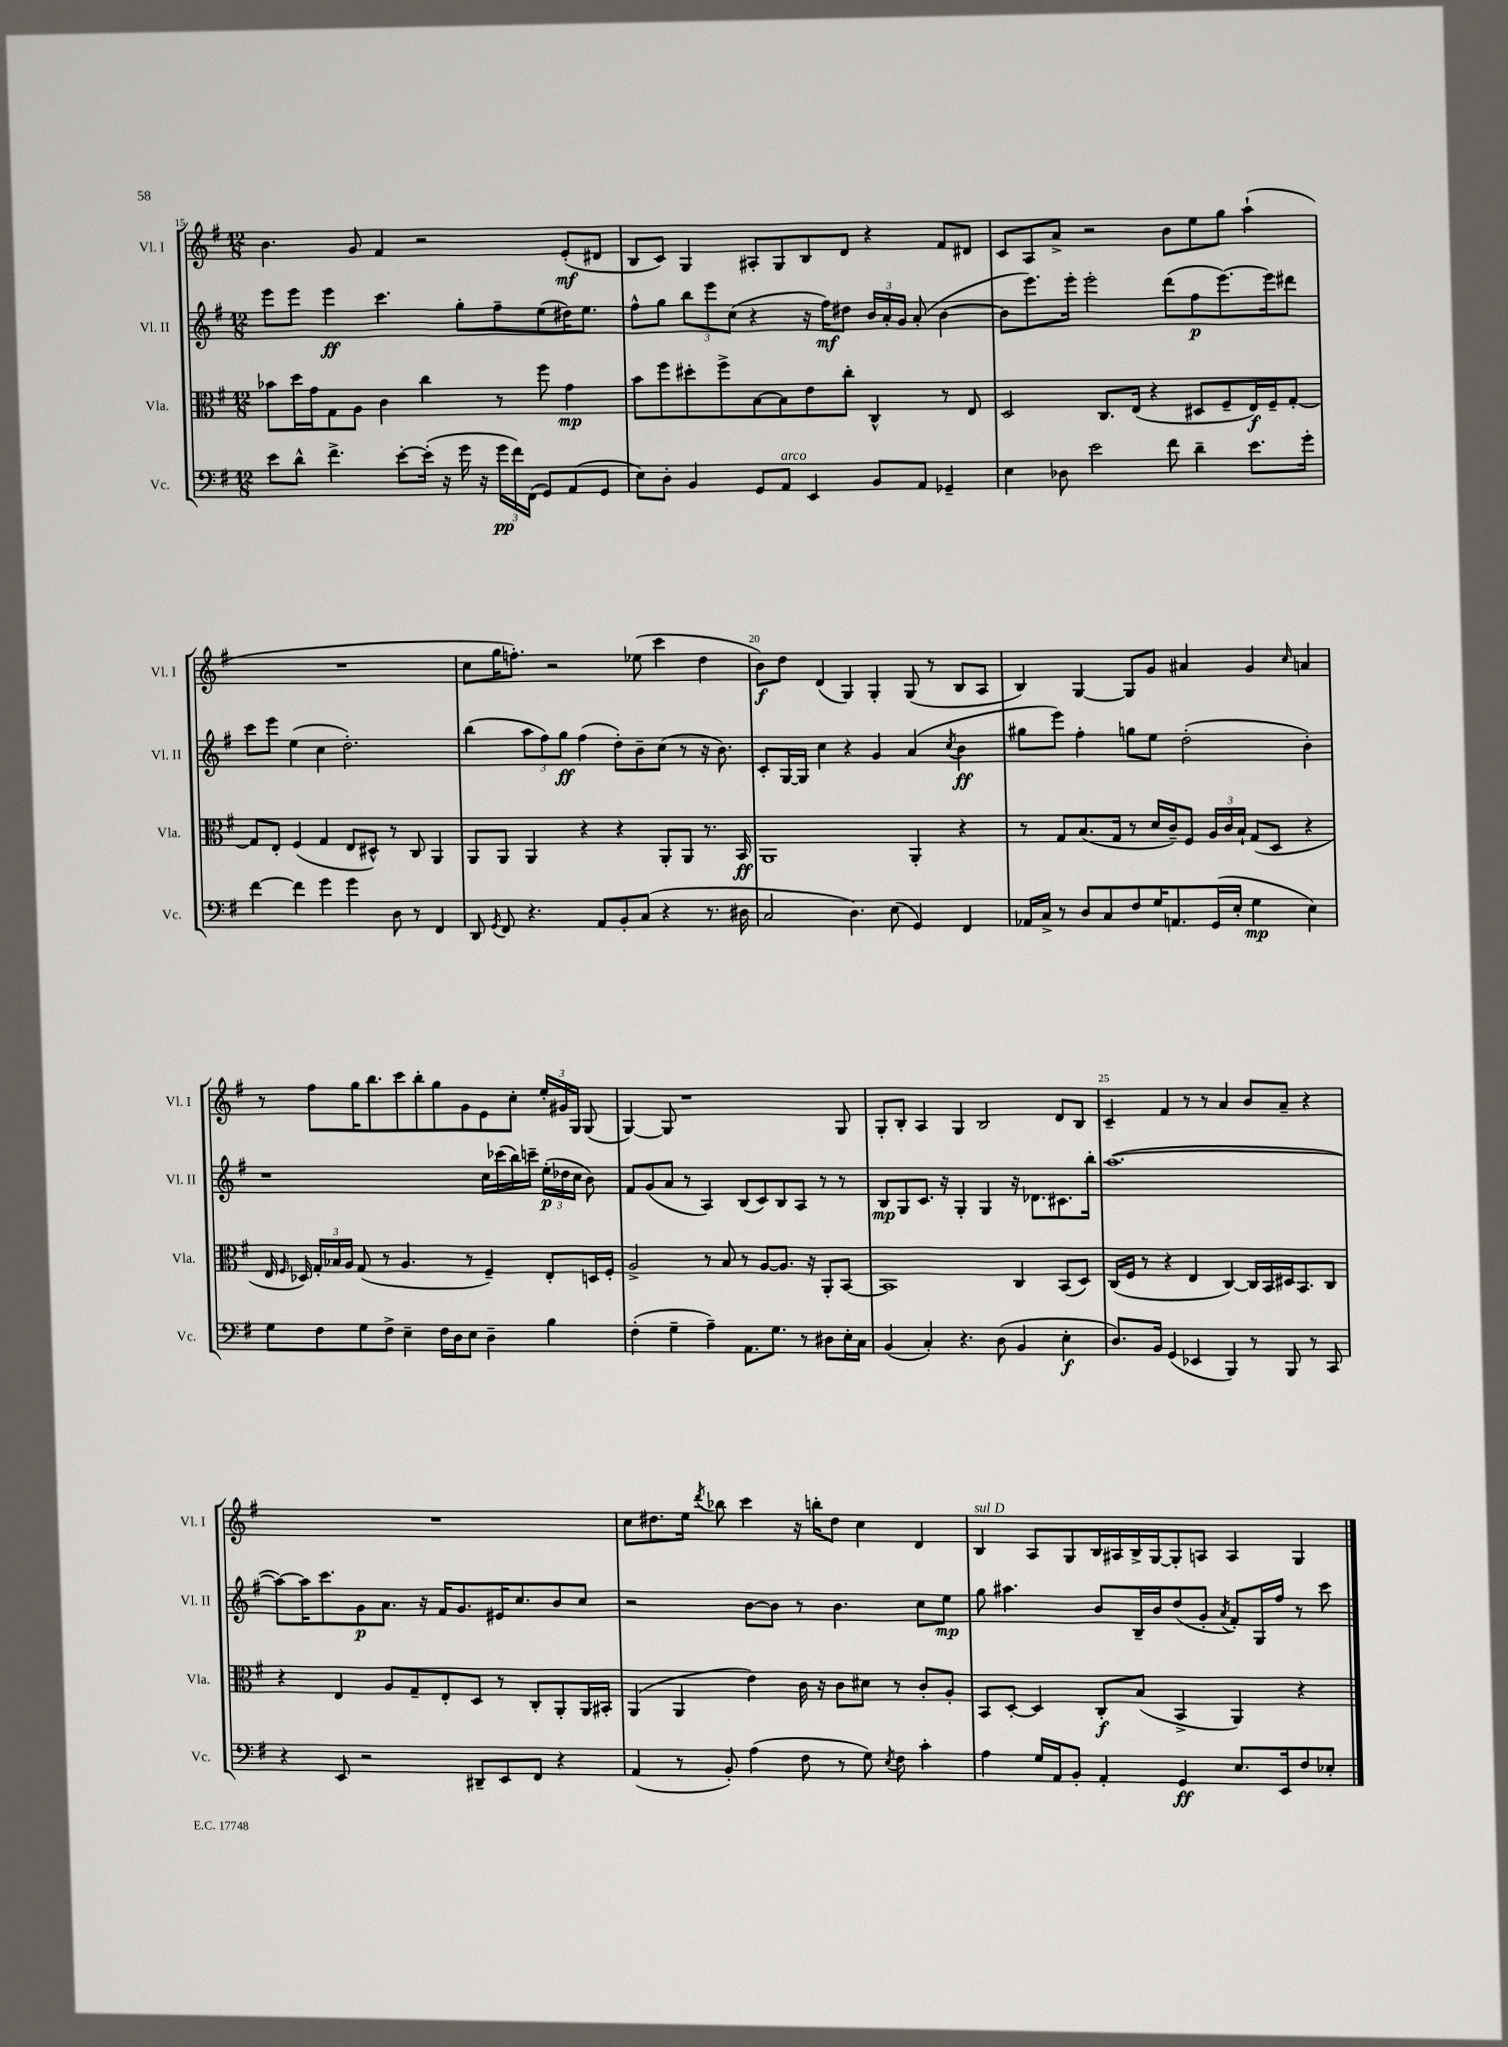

**kern	**kern	**kern	**kern
*staff4	*staff3	*staff2	*staff1
*clefF4	*clefC3	*clefG2	*clefG2
*k[f#]	*k[f#]	*k[f#]	*k[f#]
*M12/8	*M12/8	*M12/8	*M12/8
8e\L	8b-\L	8eee\L	4.b\
8d^^\J	16dd\L	8eee\J	.
.	16g\J	.	.
4.f#^\	8G\	4eee\	.
.	8A\J	.	8g/
.	4c\	4.ccc\	4f#/
[8e'\L	.	.	.
(16e'\]Jk	4cc\	.	2r
16r	.	.	.
16g\	.	8gg'\L	.
16r	.	.	.
24g\LL	8r	8ff#~\	.
24f#\)	.	.	.
(24FF#\JJ	.	.	.
8GG/L)	8ff#\	(8ee\	.
(8AA/	4g\	16dd#\K)	(8e'/L
.	.	8.ee\J	.
8GG/J	.	.	8d#/J
=	=	=	=
8E\L)	8b\L	8ff#^^\L	8B/L
8D'\J	8ff#\	8gg\J	8c/J)
4BB/	8dd#'\	12bb\L	4G/
.	.	12eee\	.
.	8ff#^\	.	.
.	.	(12cc\J	.
8GG/L	[8B\	4r	8A#'/L
8AA/J	8B\]	.	8G/
4EE/	8e\	16r	8B/
.	.	16ff#\LK)	.
.	8cc'\J	8dd#\J	8d/J
8BB/L	4C^^/	24b/LL	4r
.	.	24a'/	.
.	.	24g/JJ	.
8AA/J	.	(8a'/	.
4GG-~/	8r	[4b\	8f#/L
.	8E/	.	8d#/J
=	=	=	=
4E\	2D/	8b\]L	8c/L
.	.	8.eee\)	8A/
8D-\	.	.	8a^/J
.	.	16eee'\Jk	.
2e\	.	2eee'\	2r
.	8.C/L	.	.
.	(16E/Jk	.	.
.	4r	.	.
8f#\	.	(8ddd\L	8b\L
4d~\	8D#/L	8ff#\	8ee\
.	8F#~/	[8.eee\)	8gg\J
8.e\L	16E/L)	.	(4aa`\
.	16F#~/J	16eee\]k	.
.	[8G'/J	8ddd#\J	.
16g'\Jk	.	.	.
=	=	=	=
[4f#\	8G/]L	8ccc\L	1.r
.	8E'/J	8eee\J	.
4f#\]	(4F#/	(4ee\	.
4g\	4G/	4cc\	.
4g\	8E/L	2.dd'\)	.
.	8D#^^/J)	.	.
8D\	8r	.	.
8r	8C/	.	.
4FF#/	4AA/	.	.
=	=	=	=
8DD/	8AA/L	(4bb\	8cc\L
8qGG/	.	.	.
8FF#/	8AA/J	.	16gg\K
.	.	.	8.ff'\J)
4.r	4AA/	12aa\L	.
.	.	12ff#\)	.
.	.	.	2r
.	.	12gg\J	.
.	4r	(4ff#\	.
8AA/L	.	.	.
8BB'/	4r	8dd'\L)	.
(8C/J	.	8b~\	(8ee-\
4r	8AA'/L	(8cc\J	4ccc\
.	8AA/J	8r	.
8.r	8.r	16r	4dd\
.	.	8.b\)	.
16D#\	16BB/	.	.
=	=	=	=
2C/	1AA	8c'/L	8b\L)
.	.	[16G/L	8dd\J
.	.	16G/]JJ	.
.	.	4cc\	(4d/
4.D\)	.	4r	4G/)
.	.	4g/	4G'/
(8E\	.	.	.
4GG/)	4AA'/	(4a/	(8G/
.	.	.	8r
.	.	8qcc/	.
4FF#/	4r	4b\	8B/L
.	.	.	8A/J
=	=	=	=
16AA-/LL	8r	8gg#\L	4B/)
16C^/JJ	.	.	.
8r	8G/L	8eee\J)	.
8D/L	(8.B/	4ff#'\	[4G/
8C/	.	.	.
.	16G/Jk	.	.
8F#/	8r	8gg\L	8G/]L
16G/K	16d/LL	8ee\J	8g/J
8.AA/	16c~/J)	.	.
.	8F#/J	(2dd'\	4a#/
(16GG/L	24A/LL	.	.
.	24c/	.	.
16E'/JJ	.	.	.
.	24B`/JJ	.	.
4G\	(8G/L	.	4g/
.	8D/J	.	.
.	.	.	16qqcc/
4E\)	4r	4b'\)	4a/
=	=	=	=
8G\L	16E/	1r	8r
.	16qqF#/	.	.
.	16D-/)	.	.
8F#\	24G'/LL	.	8ff#\L
.	24B-/	.	.
.	24A/JJ	.	.
8G\	(8G/	.	16gg\K
.	.	.	8.bb\
8F#^\J	8r	.	.
4E~\	4.A/	.	8ccc\
.	.	.	8bb'\
16F#\LL	.	.	8gg\
16D\J	.	.	.
8E\J	8r	.	8g\
4D~\	4F#~/)	16cc\LL	8e\
.	.	(16ccc-\	.
.	.	16bb\)	8cc'\J
.	.	16ccc~\JJ	.
4B\	8E'/L	(24ee'\LL	24ee'/LL
.	.	24dd-\	24g#/
.	.	24cc\JJ	24G/JJ
.	16D/L	8b\)	(8G/
.	16F#'/JJ	.	.
=	=	=	=
(4F#'\	2A^/	8f#/L	[4G/)
.	.	(8g/	.
4G~\	.	8a/J	8G/]
.	.	8r	1r
4A~\)	8r	4A/)	.
.	8B/	.	.
8.AA\L	8r	(8B/L	.
.	[8A/L	8c/)	.
8.G\J	.	.	.
.	8.A/]J	8B/	.
8r	.	8A/J	.
.	16r	.	.
8D#\L	8AA'/L	8r	.
16E'\L	[8BB/J	8r	8G/
16C\JJ	.	.	.
=	=	=	=
(4BB/	1BB]	8B/L	8G'/L
.	.	8G/	8B'/J
4C'/)	.	8.c/J	4A/
.	.	16r	.
4.r	.	4G'/	4G/
.	.	4G/	2B/
(8D\	.	.	.
4BB/	4C/	16r	.
.	.	8.d-\L	.
4E'\	(8BB/L	8.c#\	8d/L
.	8D/J)	.	8B/J
.	.	16bb'\Jk	.
=	=	=	=
8.D/L)	(16C/LL	([1.aa	4c~/
.	16F#/JJ	.	.
.	8r	.	.
16BB/Jk	.	.	.
(4GG/	4r	.	4f#/
4EE-/	4E/	.	8r
.	.	.	8r
4BBB/)	[4C/)	.	4a/
8r	16C/]LL	.	8b/L
.	16BB/	.	.
8BBB/	16D#/J	.	8a~/J
.	8.BB/	.	.
8r	.	.	4r
8CC/	8C/J	.	.
=	=	=	=
4r	4r	8aa\_L)	1.r
.	.	16aa\]K	.
.	.	8.ccc\	.
8EE/	4E/	.	.
2r	.	8g\	.
.	8A/L	8.a\J	.
.	8G~/	.	.
.	.	16r	.
.	8E'/	16f#/LK	.
.	.	8.g/	.
8DD#~/L	8D/J	.	.
8EE/	8r	16e#/K	.
.	.	8.cc/	.
8FF#/J	8C'/L	.	.
4r	8AA'/	8b/	.
.	16AA/L	8cc/J	.
.	16BB#'/JJ	.	.
=	=	=	=
(4AA/	(4AA/	2r	8cc\L
.	.	.	8.dd#\
8r	4AA/	.	.
.	.	.	16ee\Jk
.	.	.	8qddd/
8BB'/)	.	.	8bb-\
(4A\	4e\)	[8b\L	4ccc\
.	.	8b\]J	.
8F#\	16c\	8r	16r
.	16r	.	16bb'\LK
8r	8c\L	4.b\	8dd#\J
8G\)	8d#\J	.	4cc\
8qE/	.	.	.
8F#\	8r	.	.
4c'\	8c'/L	8cc\L	4d/
.	8A'/J	8ee\J	.
=	=	=	=
4A\	8BB/L	8gg\	4B/
.	[8D'/J	4.aa#\	.
16G/LL	4D/]	.	8A/L
16AA/J	.	.	.
8BB'/J	.	.	8G/
4AA'/	8C'/L	8b/L	16B/L
.	.	.	16A#/
.	(8B/J	16B~/L	16B^/
.	.	16b/J	[16G/J
4GG/	4BB^/	(8dd/	8G'/]
.	.	8g'/J	8A/J
.	.	8qa/	.
8.E/L	4AA/)	8f#'/L)	4A/
.	.	16G/L	.
16EE/k	.	16ff#/JJ	.
8F#/	4r	8r	4G/
8E-'/J	.	8ccc\	.
==	==	==	==
*-	*-	*-	*-
